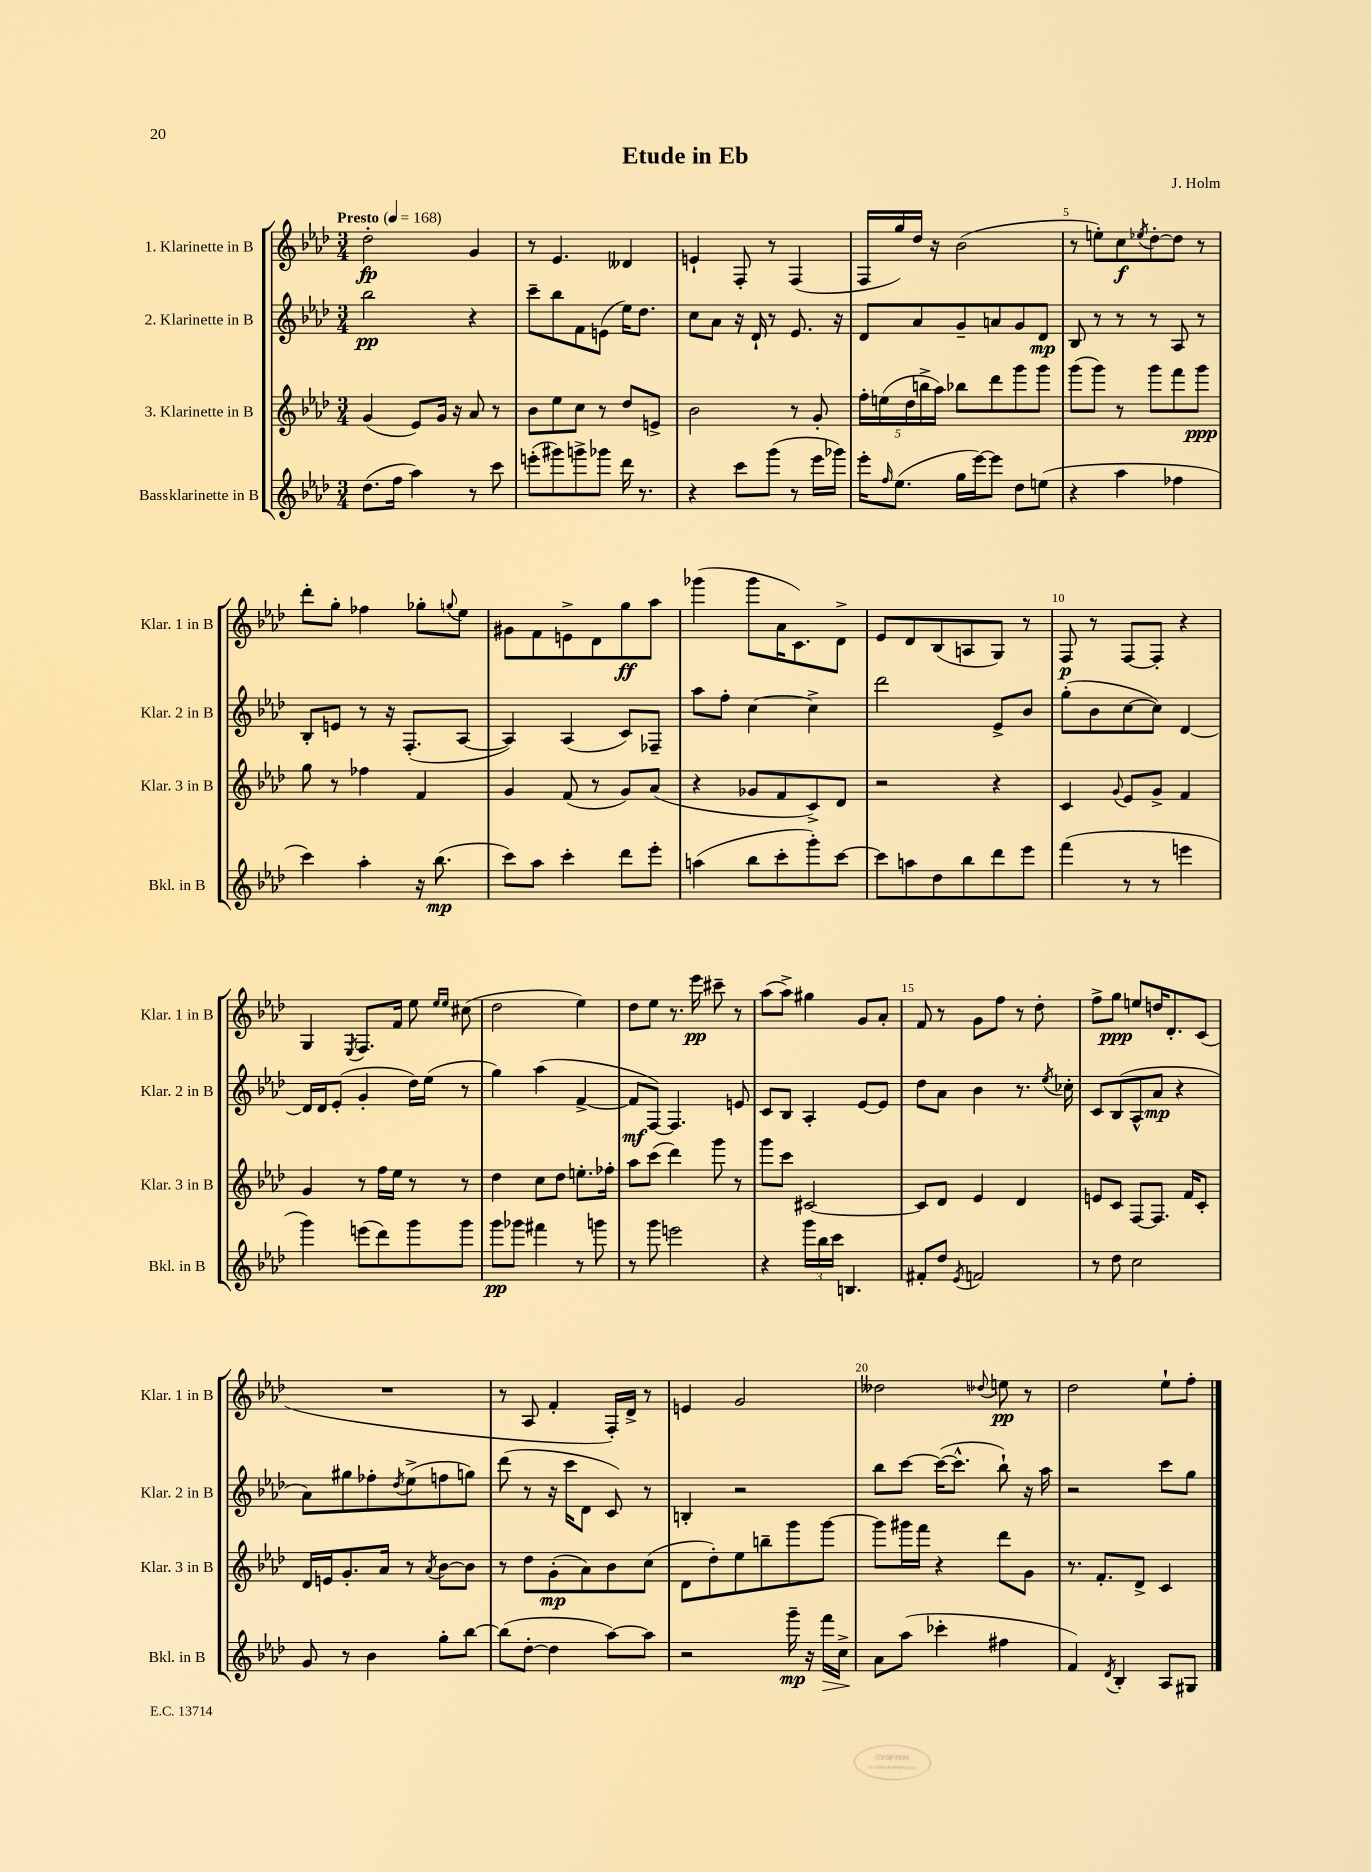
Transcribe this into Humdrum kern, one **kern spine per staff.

**kern	**kern	**kern	**kern
*staff4	*staff3	*staff2	*staff1
*clefG2	*clefG2	*clefG2	*clefG2
*k[b-e-a-d-]	*k[b-e-a-d-]	*k[b-e-a-d-]	*k[b-e-a-d-]
*M3/4	*M3/4	*M3/4	*M3/4
*MM168	*MM168	*MM168	*MM168
(8.dd-	(4g	2bb-	2dd-'
16ff	.	.	.
4aa-)	8e-)	.	.
.	16g	.	.
.	16r	.	.
8r	8a-	4r	4g
8ccc	8r	.	.
=	=	=	=
(8eee'	8b-	8ccc~	8r
8ggg#)	8ee-	8bb-	4.e-
8ggg^	8cc	8f	.
8ggg-	8r	(8e	.
16ddd-	8dd-	16ee-)	4d--
8.r	.	8.dd-	.
.	8e^	.	.
=	=	=	=
4r	2b-	8cc	4e`
.	.	8a-	.
8ccc	.	16r	8F'
.	.	16d-`	.
(8ggg	.	8r	8r
8r	8r	8.e-	(4F
16eee-	8g'	.	.
16ggg-)	.	16r	.
=	=	=	=
16eee-'	20ff'	8d-	16F
.	(20ee	.	.
16qqff	.	.	.
(8.ee-	.	.	16gg)
.	20dd-	.	.
.	.	8a-	16dd-
.	20bb^	.	.
.	.	.	16r
.	20aa-)	.	.
16gg	8bb-	8g~	(2b-
[16eee-)	.	.	.
8eee-]	8ddd-	8a	.
8dd-	8ggg	8g	.
(8ee	8ggg	8d-	.
=	=	=	=
4r	(8ggg	8B-	8r
.	8ggg)	8r	8ee')
4aa-	8r	8r	8cc
.	.	.	8qee-
.	8ggg	8r	[8dd-'
4ff-	8fff	8A-	8dd-]
.	8ggg	8r	8r
=	=	=	=
4ccc)	8gg	8B-'	8ddd-'
.	8r	8e	8gg'
4aa-'	4ff-	8r	4ff-
.	.	16r	.
.	.	(8.F'	.
16r	4f	.	8gg-'
(8.bb-	.	.	.
.	.	.	8qqgg
.	.	[8A-	8ee-
=	=	=	=
8ccc)	4g	4A-])	8g#
8aa-	.	.	8f
4ccc'	(8f	(4A-	8e^
.	8r	.	8d-
8ddd-	8g)	8c)	8gg
8eee-'	(8a-	8F-~	8aa-
=	=	=	=
(4aa	4r	8aa-	(4ggg-
.	.	8ff'	.
8bb-	8g-	[4cc	8ggg-
8ccc'	8f	.	16a-
.	.	.	8.c)
8ggg')	8c^)	4cc^]	.
[8ccc	8d-	.	8d-^
=	=	=	=
8ccc]	2r	2ddd-	8e-
8aa	.	.	8d-
8dd-	.	.	(8B-
8bb-	.	.	8A
8ddd-	4r	8e-^	8G)
8eee-	.	8b-	8r
=	=	=	=
(4fff	4c	(8gg'	8F
.	.	8b-	8r
.	8qqg	.	.
8r	8e-	[8cc	[8F
8r	8g^	8cc])	8F']
4eee	4f	[4d-	4r
=	=	=	=
4ggg)	4g	16d-]	4G
.	.	16d-	.
.	.	(8e-'	.
.	.	.	8qE-
(8eee	8r	4g'	8.F
8ddd-)	16ff	.	.
.	16ee-	.	16f
8ggg	8r	16dd-)	8ee-
.	.	(16ee-	.
.	.	.	16qqee-
.	.	.	16qqee-
8ggg	8r	8r	(8cc#
=	=	=	=
8ggg	4dd-	4gg)	2dd-
8ggg-	.	.	.
4fff#	8cc	(4aa-	.
.	8dd-	.	.
8r	8.ee'	[4f^	4ee-)
8ggg	.	.	.
.	16ff-'	.	.
=	=	=	=
8r	8aa-	8f]	8dd-
8ggg	(8ccc	[8F)	8ee-
2eee	4ddd-)	4.F]	8.r
.	.	.	16eee-
.	8ggg	.	8ccc#~
.	8r	8e	8r
=	=	=	=
4r	8ggg	8c	(8aa-
.	8ccc	8B-	8aa-^)
24ggg	[2c#	4A-'	4gg#
24bb-	.	.	.
24ccc	.	.	.
4.B	.	.	.
.	.	[8e-	8g
.	.	8e-]	8a-'
=	=	=	=
8f#'	8c#]	8dd-	8f
8dd-	8d-	8a-	8r
8qe-	.	.	.
2f	4e-	4b-	8g
.	.	.	8ff
.	4d-	8.r	8r
.	.	.	8dd-'
.	.	8qee-	.
.	.	16cc-'	.
=	=	=	=
8r	8e	8c	8ff^
8dd-	8c	(8B-	8gg
2cc	[8F	8A-^^	8ee
.	8.F]	8a-	16dd
.	.	.	8.d-'
.	.	4r	.
.	16f	.	.
.	8c'	.	(8c
=	=	=	=
8g	16d-	8a-)	2.r
.	16e	.	.
8r	8.g'	8gg#	.
4b-	.	8ff-'	.
.	16a-	.	.
.	.	8qdd-	.
.	8r	(8ee-^	.
.	8qa-	.	.
8gg'	[8b-	8ff	.
[8bb-	8b-]	8gg)	.
=	=	=	=
(8bb-]	8r	(8ddd-	8r
[8dd-'	8dd-	8r	8A-
4dd-]	(8g'	16r	4f'
.	.	16ccc	.
.	8a-)	8d-	.
[8aa-)	8b-	8c)	16F')
.	.	.	16d-^
8aa-]	(8cc	8r	8r
=	=	=	=
2r	8d-	4B'	4e
.	8dd-')	.	.
.	8ee-	2r	2g
.	8bb~	.	.
16ggg~	8ggg	.	.
16r	.	.	.
16fff	[8ggg	.	.
16cc^	.	.	.
=	=	=	=
8a-	8ggg]	8bb-	2dd--
(8aa-	16ggg#	[8ccc	.
.	16fff	.	.
4ccc-'	4r	(16ccc_	.
.	.	8.ccc^^]	.
.	.	.	8qqdd-
4ff#	8ddd-	8bb-`)	8ee
.	8g	16r	8r
.	.	16aa-	.
=	=	=	=
4f)	8.r	2r	2dd-
.	8.f'	.	.
8qd-	.	.	.
4B-'	.	.	.
.	8d-^	.	.
8A-	4c	8ccc	8ee-`
8G#	.	8gg	8ff'
==	==	==	==
*-	*-	*-	*-
